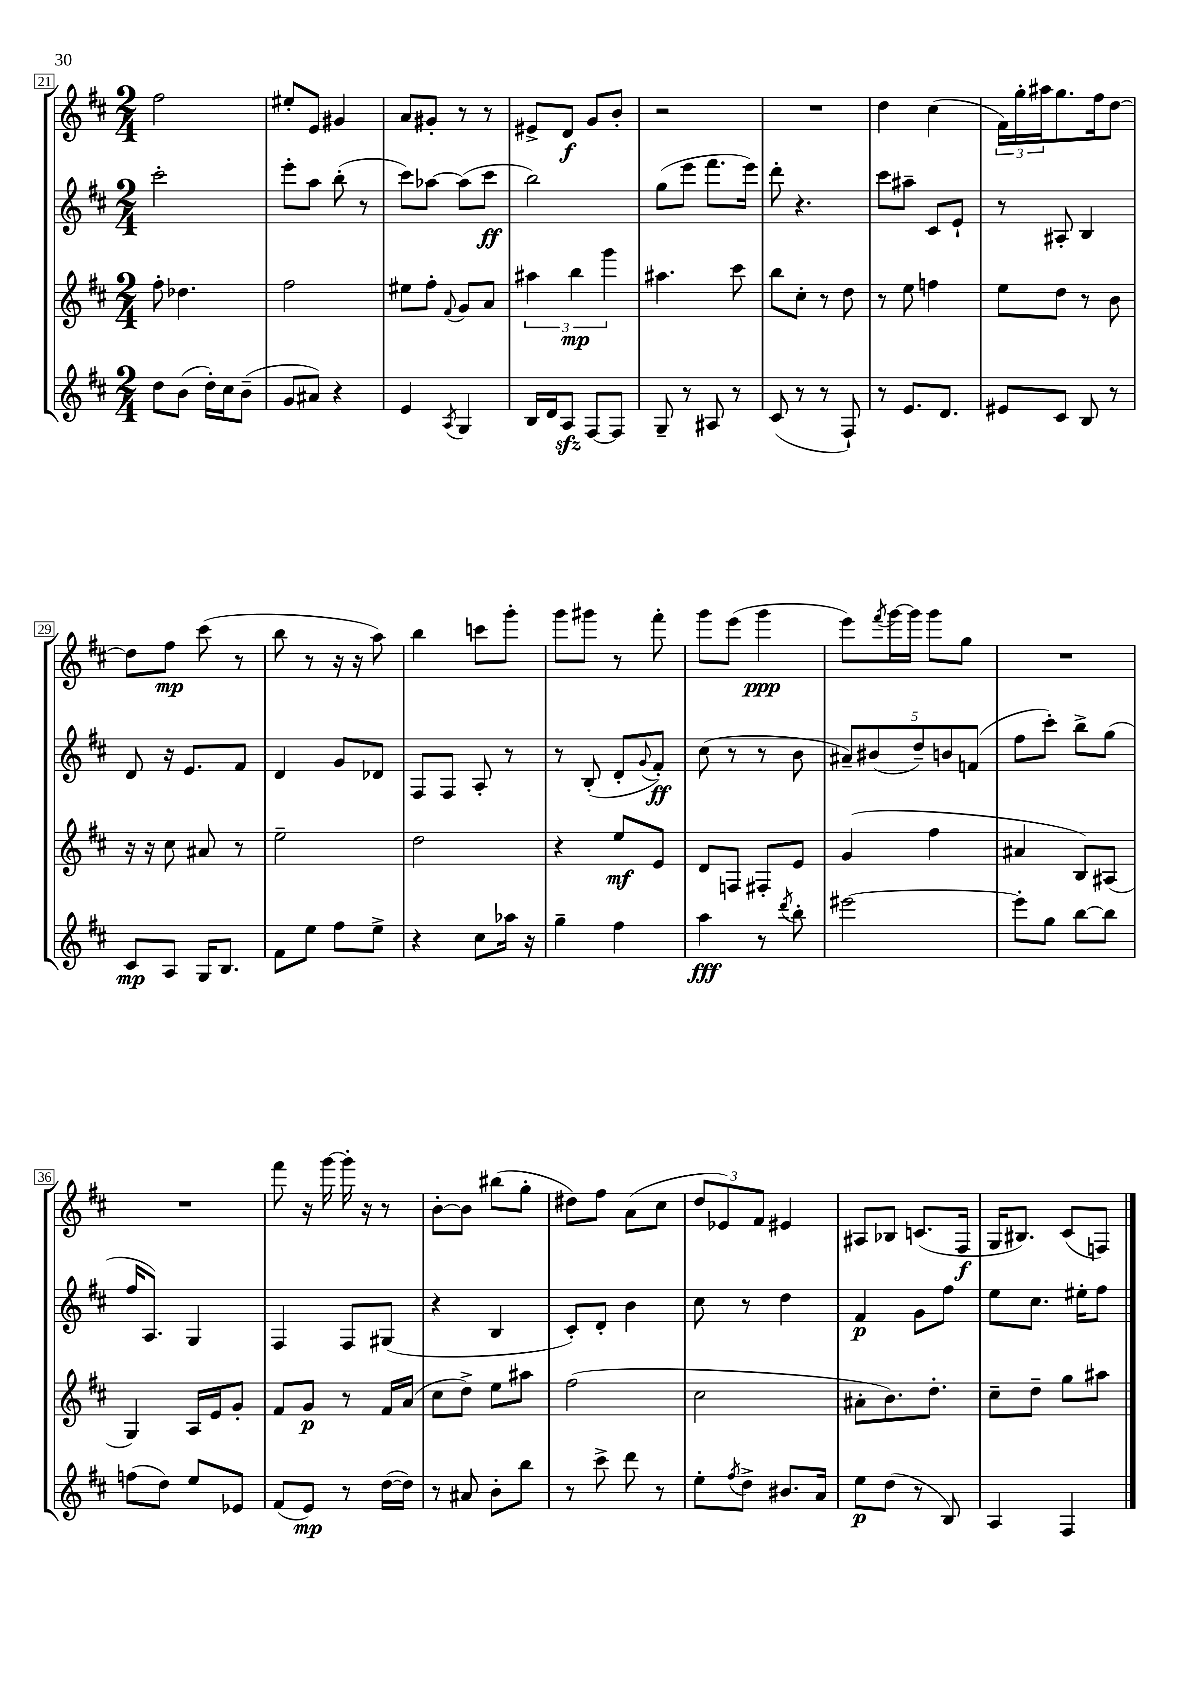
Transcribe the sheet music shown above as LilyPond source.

<<
\new StaffGroup <<
\new Staff = "s0" {
    \clef treble \key d \major \numericTimeSignature \time 2/4
    fis''2 |
    eis''8-. e'8 gis'4 |
    a'8 gis'8-. r8 r8 |
    eis'8-> d'8\f g'8 b'8-. |
    r2 |
    R2 |
    d''4 cis''4( |
    \tuplet 3/2 { fis'16) g''16-. ais''16 } g''8. fis''16 d''8~ |
    d''8 fis''8\mp cis'''8( r8 |
    b''8 r8 r16 r16 a''8) |
    b''4 c'''8 g'''8-. |
    g'''8 gis'''8 r8 fis'''8-. |
    g'''8 e'''8( g'''4\ppp |
    e'''8) \acciaccatura { fis'''8 } g'''16~ g'''16 g'''8 g''8 |
    R2 |
    R2 |
    fis'''8 r16 g'''16~ g'''16-. r16 r8 |
    b'8~-. b'8 bis''8( g''8-. |
    dis''8) fis''8 a'8( cis''8 |
    \tuplet 3/2 { d''8 ees'8) fis'8 } eis'4 |
    ais8 bes8 c'8.( fis16\f |
    g16 bis8.) cis'8( f8) \bar "|." |
}
\new Staff = "s1" {
    \clef treble \key d \major \numericTimeSignature \time 2/4
    cis'''2-. |
    e'''8-. a''8 b''8-.( r8 |
    cis'''8) aes''8~ aes''8( cis'''8\ff |
    b''2) |
    g''8( e'''8 fis'''8. e'''16) |
    d'''8-. r4. |
    cis'''8 ais''8-- cis'8 e'8-! |
    r8 ais8-. b4 |
    d'8 r16 e'8. fis'8 |
    d'4 g'8 des'8 |
    fis8 fis8 a8-. r8 |
    r8 b8-.( d'8-. \appoggiatura { g'8 } fis'8-.\ff) |
    cis''8( r8 r8 b'8 |
    \tuplet 5/4 { ais'8--) bis'8( d''8--) b'8 f'8( } |
    fis''8 cis'''8-.) b''8-> g''8( |
    fis''16 a8.) g4 |
    fis4 fis8 gis8( |
    r4 b4 |
    cis'8-.) d'8-. b'4 |
    cis''8 r8 d''4 |
    fis'4\p g'8 fis''8 |
    e''8 cis''8. eis''16-. fis''8 \bar "|." |
}
\new Staff = "s2" {
    \clef treble \key d \major \numericTimeSignature \time 2/4
    fis''8-. des''4. |
    fis''2 |
    eis''8 fis''8-. \appoggiatura { fis'8 } g'8 a'8 |
    \tuplet 3/2 { ais''4 b''4\mp g'''4 } |
    ais''4. cis'''8 |
    b''8 cis''8-. r8 d''8 |
    r8 e''8 f''4 |
    e''8 d''8 r8 b'8 |
    r16 r16 cis''8 ais'8 r8 |
    e''2-- |
    d''2 |
    r4 e''8\mf e'8 |
    d'8 f8 fis8-. e'8 |
    g'4( fis''4 |
    ais'4 b8) ais8( |
    g4) a16 e'16 g'8-. |
    fis'8 g'8\p r8 fis'16 a'16( |
    cis''8 d''8->) e''8 ais''8 |
    fis''2( |
    cis''2 |
    ais'8-. b'8.) d''8.-. |
    cis''8-- d''8-- g''8 ais''8 \bar "|." |
}
\new Staff = "s3" {
    \clef treble \key d \major \numericTimeSignature \time 2/4
    d''8 b'8( d''16-.) cis''16 b'8--( |
    g'8 ais'8) r4 |
    e'4 \acciaccatura { a8 } g4 |
    b16 d'16 a8\sfz fis8~ fis8 |
    g8-- r8 ais8 r8 |
    cis'8( r8 r8 fis8-!) |
    r8 e'8. d'8. |
    eis'8 cis'8 b8 r8 |
    cis'8\mp a8 g16 b8. |
    fis'8 e''8 fis''8 e''8-> |
    r4 cis''8 aes''16 r16 |
    g''4-- fis''4 |
    a''4\fff r8 \acciaccatura { d'''8 } b''8-. |
    eis'''2~ |
    eis'''8-. g''8 b''8~ b''8 |
    f''8( d''8) e''8 ees'8 |
    fis'8( e'8\mp) r8 d''16~( d''16) |
    r8 ais'8 b'8-. b''8 |
    r8 cis'''8-> d'''8 r8 |
    e''8-. \acciaccatura { fis''8 } d''8-> bis'8. a'16 |
    e''8\p d''8( r8 b8) |
    a4 fis4 \bar "|." |
}
>>
>>
\layout { \context { \Score currentBarNumber = #21 \override BarNumber.stencil = #(make-stencil-boxer 0.1 0.3 ly:text-interface::print) } }
